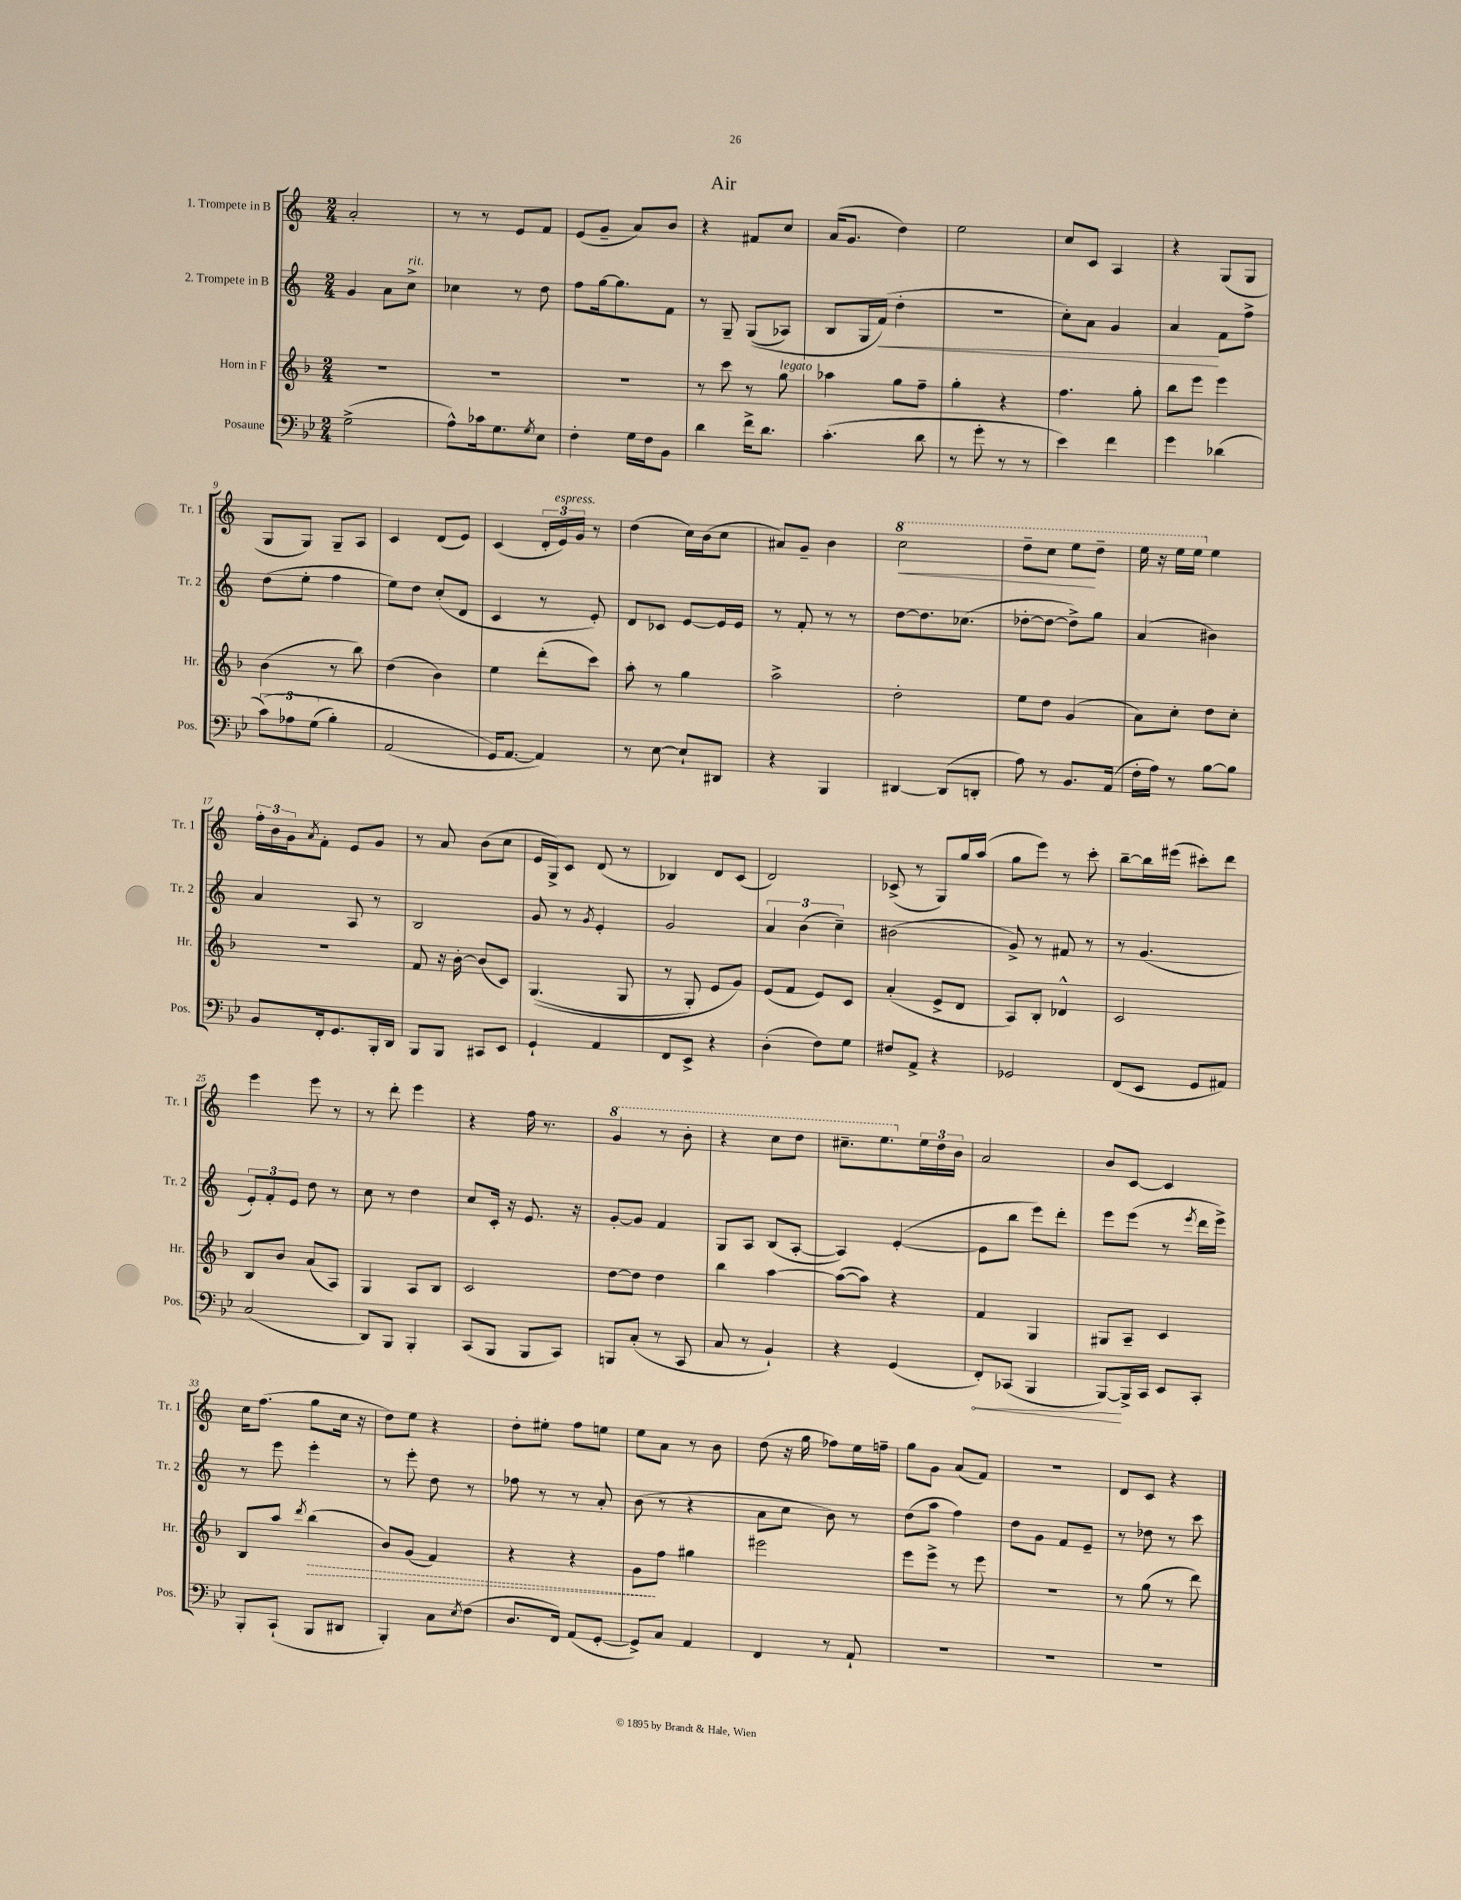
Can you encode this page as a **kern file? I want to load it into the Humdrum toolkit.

**kern	**kern	**kern	**kern
*staff4	*staff3	*staff2	*staff1
*clefF4	*clefG2	*clefG2	*clefG2
*k[b-e-]	*k[b-]	*k[]	*k[]
*M2/4	*M2/4	*M2/4	*M2/4
(2G^\	2r	4g/	2a'/
.	.	8a\L	.
.	.	8cc^\J	.
=	=	=	=
8A^^\L)	2r	4cc-\	8r
16c-\k	.	.	8r
8.G\	.	.	.
.	.	8r	8e/L
8qG/	.	.	.
8E-\J	.	8dd\	8f/J
=	=	=	=
4F'\	2r	8ff\L	(8e/L
.	.	[16gg\k	8g~/J
.	.	8.gg\]	.
16G\LL	.	.	8a/L)
16F\J	.	.	.
8BB-\J	.	8f\J	8b/J
=	=	=	=
4d\	8r	8r	4r
.	8ccc\	8G~/	.
16f^\LK	8r	&((8G/L	8f#/L
8.d\J	.	.	.
.	8gg\	8A-/J)	8cc/J
=	=	=	=
(4.c'\	4aa-\	8B/L	(16a/LK
.	.	.	8.g/J
.	.	16G/L	.
.	.	(16f/JJ&)	.
.	8gg\L	4dd'\	4dd\)
8d\	8ff~\J	.	.
=	=	=	=
8r	4gg'\	2r	2ee\
8g'\	.	.	.
8r	4r	.	.
8r	.	.	.
=	=	=	=
4e-\)	4.ff\	8cc'\L)	8cc/L
.	.	8a\J	8c/J
4f\	.	4g/	4A/
.	8gg'\	.	.
=	=	=	=
4g\	8bb-\L	4a/	4r
.	8eee\J	.	.
(4d-\	4eee\	8f\L	(8G/L
.	.	8ff^\J	8G/J
=	=	=	=
&(12c\L)	(4b-\	(8dd\L	8G/L
12A-\	.	.	.
.	.	8ee'\J	8G/J)
(12G\J	.	.	.
4B-'\)	8r	4ff\	8G~/L
.	8bb-\)	.	8A/J
=	=	=	=
(2AA/	(4dd\	8ee\L)	4c/
.	.	8dd\J	.
.	4b-\)	(8cc'/L	(8d/L
.	.	8d/J	8e/J)
=	=	=	=
16GG/LK&)	4ee\	4c/	(4c/
[8.AA/J	.	.	.
4AA/])	(8ddd'\L	8r	24d'/LL
.	.	.	24e/)
.	.	.	24g/JJ
.	8ccc\J)	8e'/)	8r
=	=	=	=
8r	8aa'\	8d/L	(4dd\
[8E-\	8r	8c-/J	.
8E-`/]L	4gg\	[8e/L	16cc\LL)
.	.	.	(16b\J
8DD#/J	.	16e/]L	8cc\J
.	.	16e/JJ	.
=	=	=	=
4r	2aa^\	8r	8a#/L)
.	.	8f'/	8g~/J
4BBB-/	.	8r	4b\
.	.	8r	.
=	=	=	=
[4DD#/	2dd'\	[8dd\L	2ccc\
.	.	8.dd\]	.
(8DD#/]L	.	.	.
.	.	(8.cc-\J	.
8DD'/J	.	.	.
=	=	=	=
8A\)	8ee\L	[8dd-'\L	8ddd~\L
8r	8dd\J	8dd-\_J	8ccc\J
8.BB-/L	(4g/	8dd-^\]L)	8eee\L
.	.	8gg\J	8ddd~\J
(16AA/Jk	.	.	.
=	=	=	=
16F'\LL	8a\L)	(4a/	16eee\
16A\JJ)	.	.	16r
8r	8cc'\J	.	16eee\LL
.	.	.	16eee\JJ
[8B-\L	8dd\L	4b#\)	4ee\
8B-\]J	8cc'\J	.	.
=	=	=	=
8BB-/L	2r	4a/	24ff'\LL
.	.	.	24b\
.	.	.	24g\J
.	.	.	8qa/
16FF'/k	.	.	8f'\J
8.GG/	.	.	.
.	.	8A/	8e/L
16BBB-'/L	.	8r	8g/J
16DD/JJ	.	.	.
=	=	=	=
8BBB-/L	8f/	2B/	8r
8BBB-/J	16r	.	8a/
.	[16b-'\	.	.
8CC#/L	(8b-/]L	.	(8b\L
8EE-/J	8c/J)	.	8cc\J
=	=	=	=
4GG`/	&((4.G/	8g/	16e/LL
.	.	.	16G^/J)
.	.	8r	8c/J
.	.	8qg/	.
4AA/	.	4e'/	(8d/
.	8G/	.	8r
=	=	=	=
8FF/L	8r	2g/	4B-/)
8EE-^/J	8G'/)	.	.
4r	8e/L	.	8d/L
.	8g/J&)	.	(8c/J
=	=	=	=
(4D'\	(8e/L	6a/	2d/)
.	8f/J	.	.
.	.	(6b\	.
8F\L)	8e/L)	.	.
.	.	6cc~\)	.
8G\J	8c/J	.	.
=	=	=	=
8F#/L	(4a'/	(2b#\	(8c-^/
8AA^/J	.	.	8r
4r	8e^/L	.	8G/L)
.	8d/J	.	16gg/L
.	.	.	(16aa/JJ
=	=	=	=
2GG-/	8A/L)	8g^/)	8gg\L
.	8B-'/J	8r	8eee\J)
.	4d-^^/	8f#/	8r
.	.	8r	8ccc'\
=	=	=	=
(8FF/L	2c/	8r	[8bb~\L
8EE-/J	.	(4.g/	16bb\]L
.	.	.	(16eee#\JJ
8GG/L	.	.	8ccc#'\L)
8AA#/J)	.	.	8ddd\J
=	=	=	=
(2C/	8B-/L	12e'/L)	4eee\
.	.	12f'/	.
.	8b-/J	.	.
.	.	12e/J	.
.	(8a/L	8dd\	8eee\
.	8A/J)	8r	8r
=	=	=	=
8DD/L)	4G/	8cc\	8r
8BBB-/J	.	8r	8ddd'\
4BBB-'/	8A/L	4dd\	4eee\
.	8B-/J	.	.
=	=	=	=
(8CC/L	2c/	8cc/L	4r
8BBB-/J	.	16c'/Jk	.
.	.	16r	.
8BBB-/L	.	8.e/	16ff\
.	.	.	8.r
8CC/J)	.	.	.
.	.	16r	.
=	=	=	=
8BBB/L	[8dd\L	[8g'/L	4gg/
(8C'/J	8dd\]J	8g/]J	.
8r	4dd\	4f/	8r
8CC/	.	.	8bb'\
=	=	=	=
8C/	4bb-\	8G/L	4r
8r	.	8A/J	.
4BB-`/)	[4aa\	(8B/L	8ccc\L
.	.	[8A'/J	8ddd\J
=	=	=	=
4r	(8aa\_L	4A/])	8.ccc#~\L
.	8aa\]J)	.	.
.	.	.	8.eee\
(4GG/	4r	([4e'/	.
.	.	.	24ee\L
.	.	.	24dd\
.	.	.	24b\JJ
=	=	=	=
8FF'/L)	4f/	8e\]L	2a/
(8CC-/J	.	8bb\J	.
4BBB-/	4G/	8eee\L)	.
.	.	8ddd'\J	.
=	=	=	=
[8BBB-/L)	8G#/L	8eee\L	8b/L
16BBB-^/]L	8A~/J	(8eee\J	[8c/J
16CC/JJ	.	.	.
8EE-/L	4c/	8r	4c/]
.	.	8qeee/	.
8CC'/J	.	16ddd\LL	.
.	.	16eee^\JJ)	.
=	=	=	=
8BBB-'/L	8B-/L	8r	16cc\LK
.	.	.	(8.ff\J
(8CC`/J	8aa/J	8eee\	.
.	8qddd/	.	.
8BBB-/L	(4bb-\	4eee'\	8gg\L
8DD#/J	.	.	16cc\Jk
.	.	.	16r
=	=	=	=
4BBB-'/)	8b-/L)	8r	8dd\L)
.	(8g/J	8eee'\	8ee\J
8C\L	4f/)	8dd\	4r
8qE-/	.	.	.
(8F\J	.	8r	.
=	=	=	=
8.D/L	4r	8ff-\	8dd'\L
.	.	8r	8ee#'\J
16FF/Jk)	.	.	.
(8AA/L	4r	8r	8ff\L
[8GG'/J	.	8a'/	8ee\J
=	=	=	=
8GG^/]L)	8g\L	(8b\	8ee\L
8C/J	8ff\J	8r	8a\J
4AA/	4gg#\	4r	8r
.	.	.	8b\
=	=	=	=
4FF/	2eee#\	8a\L	(8dd\
.	.	8cc\J	16r
.	.	.	16gg\
8r	.	8b\)	8ff-\L)
8AA`/	.	8r	16ee\L
.	.	.	16ff~\JJ
=	=	=	=
2r	8eee\L	(8dd\L	8gg\L
.	8eee^\J	8aa\J	8g\J
.	8r	4ff\)	(8a/L
.	8eee\	.	8f/J)
=	=	=	=
2r	2r	8dd\L	2r
.	.	8g\J	.
.	.	8f/L	.
.	.	8e~/J	.
=	=	=	=
2r	8r	8r	8d/L
.	(8gg\	8dd-\	8c/J
.	8r	8r	4r
.	8ddd\)	8ccc\	.
==	==	==	==
*-	*-	*-	*-
